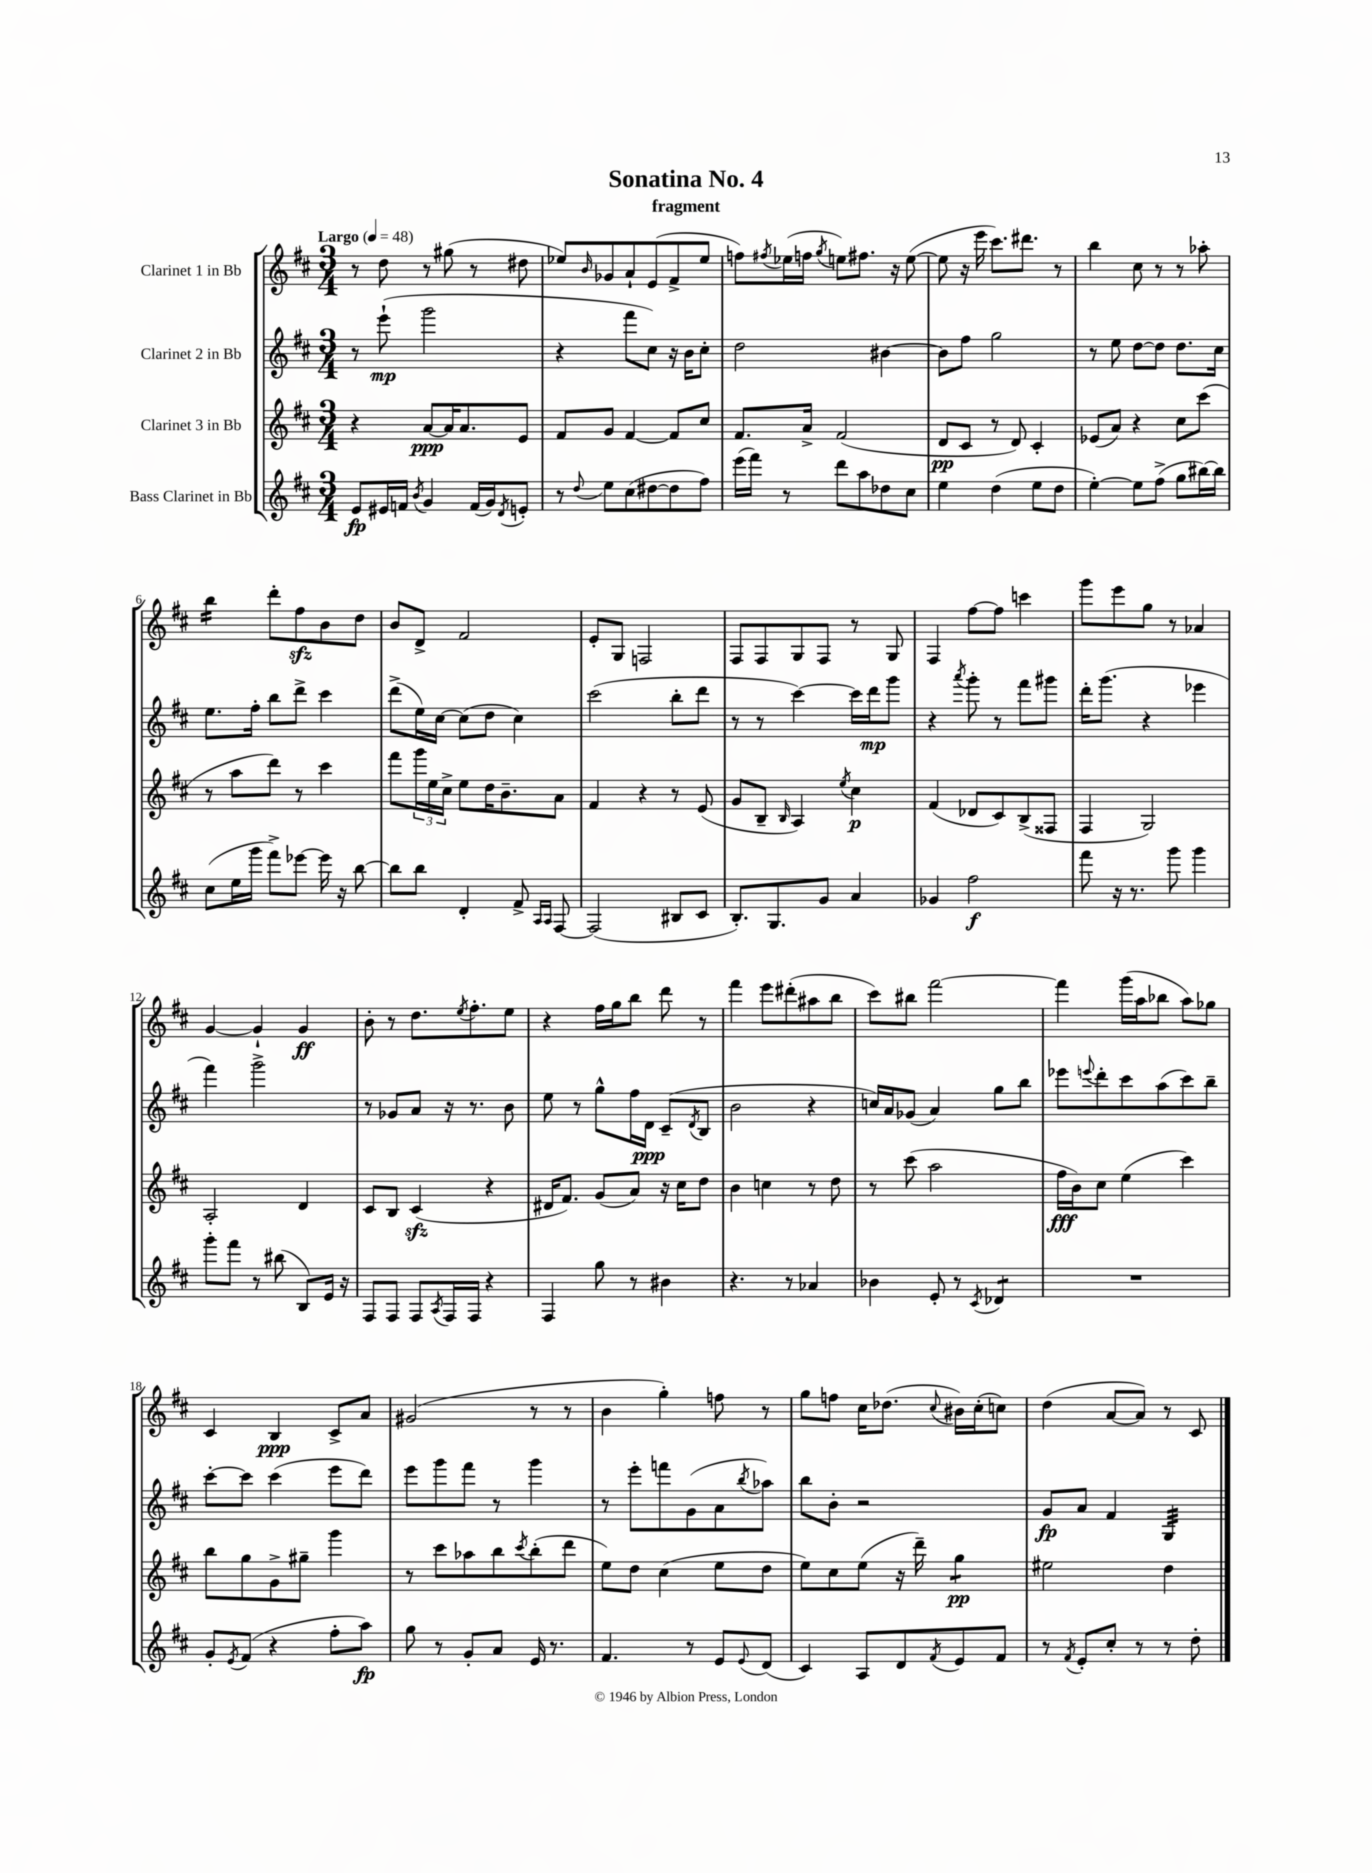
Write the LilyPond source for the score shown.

\header { title = "Sonatina No. 4" subtitle = "fragment" }
<<
\new StaffGroup <<
\new Staff = "s0" \with { instrumentName = "Clarinet 1 in Bb" } {
    \clef treble \key d \major \numericTimeSignature \time 3/4 \tempo "Largo" 4 = 48
    r8 d''8 r8 gis''8( r8 dis''8 |
    ees''8) \grace { b'16 } ges'8 a'8-! e'8( fis'8-> ees''8 |
    f''8) \acciaccatura { fis''8 } ees''16( f''16 \acciaccatura { g''8 } e''8) fis''8. r16 e''8~( |
    e''8 r16 e'''16 cis'''8.) dis'''8. r8 |
    b''4 cis''8 r8 r8 aes''8-. |
    b''4:16 d'''8-. fis''8\sfz b'8 d''8 |
    b'8 d'8-> fis'2 |
    e'8-. g8 f2 |
    fis8 fis8 g8 fis8 r8 g8 |
    fis4 fis''8~ fis''8 c'''4 |
    g'''8 e'''8 g''8 r8 aes'4 |
    g'4~ g'4-! g'4\ff |
    b'8-. r8 d''8. \acciaccatura { e''8 } fis''8.-. e''8 |
    r4 fis''16 g''16 b''8 d'''8 r8 |
    fis'''4 e'''8 dis'''8-.( ais''8 b''8 |
    cis'''8) bis''8 fis'''2~ |
    fis'''4 g'''16( a''16 bes''8 a''8) ges''8 |
    cis'4 b4\ppp cis'8-> a'8 |
    gis'2( r8 r8 |
    b'4 g''4-.) f''8 r8 |
    g''8 f''8 cis''16 des''8.( \appoggiatura { cis''8 } bis'16) cis''16-.( c''8) |
    d''4( a'8~ a'8) r8 cis'8 \bar "|." |
}
\new Staff = "s1" \with { instrumentName = "Clarinet 2 in Bb" } {
    \clef treble \key d \major \numericTimeSignature \time 3/4
    r8 e'''8-!\mp( g'''2 |
    r4 fis'''8 cis''8) r16 b'16 cis''8-. |
    d''2 bis'4~ |
    bis'8 fis''8 g''2 |
    r8 e''8 d''8~ d''8 d''8. cis''16 |
    e''8. fis''16-. b''8 d'''8-> cis'''4 |
    d'''8->( e''16) cis''16~ cis''8( d''8 cis''4) |
    cis'''2( b''8-. d'''8 |
    r8 r8 cis'''4~) cis'''16 d'''16\mp g'''8 |
    r4 \acciaccatura { a'''8 } g'''8-. r8 fis'''8 gis'''8 |
    d'''16-. g'''8.( r4 ees'''4 |
    fis'''4) g'''2-> |
    r8 ges'8 a'8 r16 r8. b'8 |
    e''8 r8 g''8-^ fis''16 d'16\ppp cis'8--( \acciaccatura { d'8 } b8 |
    b'2 r4 |
    c''16) a'16 ges'8( a'4) g''8 b''8 |
    ees'''8 \appoggiatura { e'''8 } d'''8-. cis'''8 a''8( cis'''8) b''8-- |
    cis'''8~-. cis'''8 cis'''4( e'''8 d'''8) |
    e'''8 g'''8 fis'''8 r8 g'''4 |
    r8 e'''8-. f'''8 g'8( a'8 \acciaccatura { b''8 } aes''8) |
    b''8 b'8-. r2 |
    g'8\fp a'8 fis'4 g4:32 \bar "|." |
}
\new Staff = "s2" \with { instrumentName = "Clarinet 3 in Bb" } {
    \clef treble \key d \major \numericTimeSignature \time 3/4
    r4 a'8~\ppp a'16 a'8. e'8 |
    fis'8 g'8 fis'4~ fis'8 cis''8 |
    fis'8. a'16-> fis'2( |
    d'8\pp cis'8 r8 d'8) cis'4-. |
    ees'8( a'8) r4 cis''8 cis'''8( |
    r8 a''8 d'''8) r8 cis'''4 |
    fis'''8 \tuplet 3/2 { g'''16 e''16 cis''16-> } e''8 d''16 b'8.-- a'8 |
    fis'4 r4 r8 e'8( |
    g'8 b8-- \grace { b16 } a4) \acciaccatura { e''8 } cis''4\p |
    fis'4( des'8 cis'8) b8->( fisis8 |
    fis4 g2) |
    a2-. d'4 |
    cis'8 b8 cis'4\sfz( r4 |
    dis'16 fis'8.) g'8( a'8) r16 cis''16 d''8 |
    b'4 c''4 r8 d''8 |
    r8 cis'''8( a''2 |
    fis''16\fff b'16) cis''8 e''4( cis'''4) |
    b''8 g''8 g'8-> gis''8-- g'''4 |
    r8 cis'''8 aes''8 b''8 \acciaccatura { cis'''8 } b''8-.( d'''8 |
    e''8) d''8 cis''4( e''8 d''8 |
    e''8) cis''8 e''8( r16 d'''16--) g''4:8\pp |
    eis''2 d''4 \bar "|." |
}
\new Staff = "s3" \with { instrumentName = "Bass Clarinet in Bb" } {
    \clef treble \key d \major \numericTimeSignature \time 3/4
    e'8\fp eis'16 f'16 \acciaccatura { b'8 } g'4 f'16( g'16) \acciaccatura { d'8 } e'8-. |
    r8 \appoggiatura { d''8 } e''8 cis''8( dis''8~ dis''8 fis''8) |
    e'''16( fis'''16) r8 d'''8 a''8 des''8 cis''8 |
    e''4 d''4( e''8 d''8 |
    e''4~-.) e''8 fis''8->( g''8 bis''16~) bis''16 |
    cis''8( e''16 g'''16 fis'''8->) ees'''8~ ees'''16 r16 b''8~ |
    b''8 b''8 d'4-. fis'8-> \grace { a16 a16 } fis8~ |
    fis2( bis8 cis'8 |
    b8.-.) g8. g'8 a'4 |
    ges'4 fis''2\f |
    fis'''8 r16 r8. g'''8 g'''4 |
    g'''8-. fis'''8 r8 bis''8( b8) e'16 r16 |
    fis8 fis8 fis8 \acciaccatura { a8 } fis16 fis16 r4 |
    fis4 g''8 r8 bis'4 |
    r4. r8 aes'4 |
    bes'4 e'8-. r8 \acciaccatura { cis'8 } des'4:8 |
    R2. |
    g'8-. \acciaccatura { e'8 } fis'8( r4 fis''8-. a''8\fp) |
    g''8 r8 g'8-. a'8 e'16 r8. |
    fis'4. r8 e'8 \appoggiatura { e'8 } d'8( |
    cis'4) a8 d'8 \acciaccatura { fis'8 } e'8 fis'8 |
    r8 \acciaccatura { fis'8 } e'8-. cis''8-. r8 r8 d''8-. \bar "|." |
}
>>
>>
